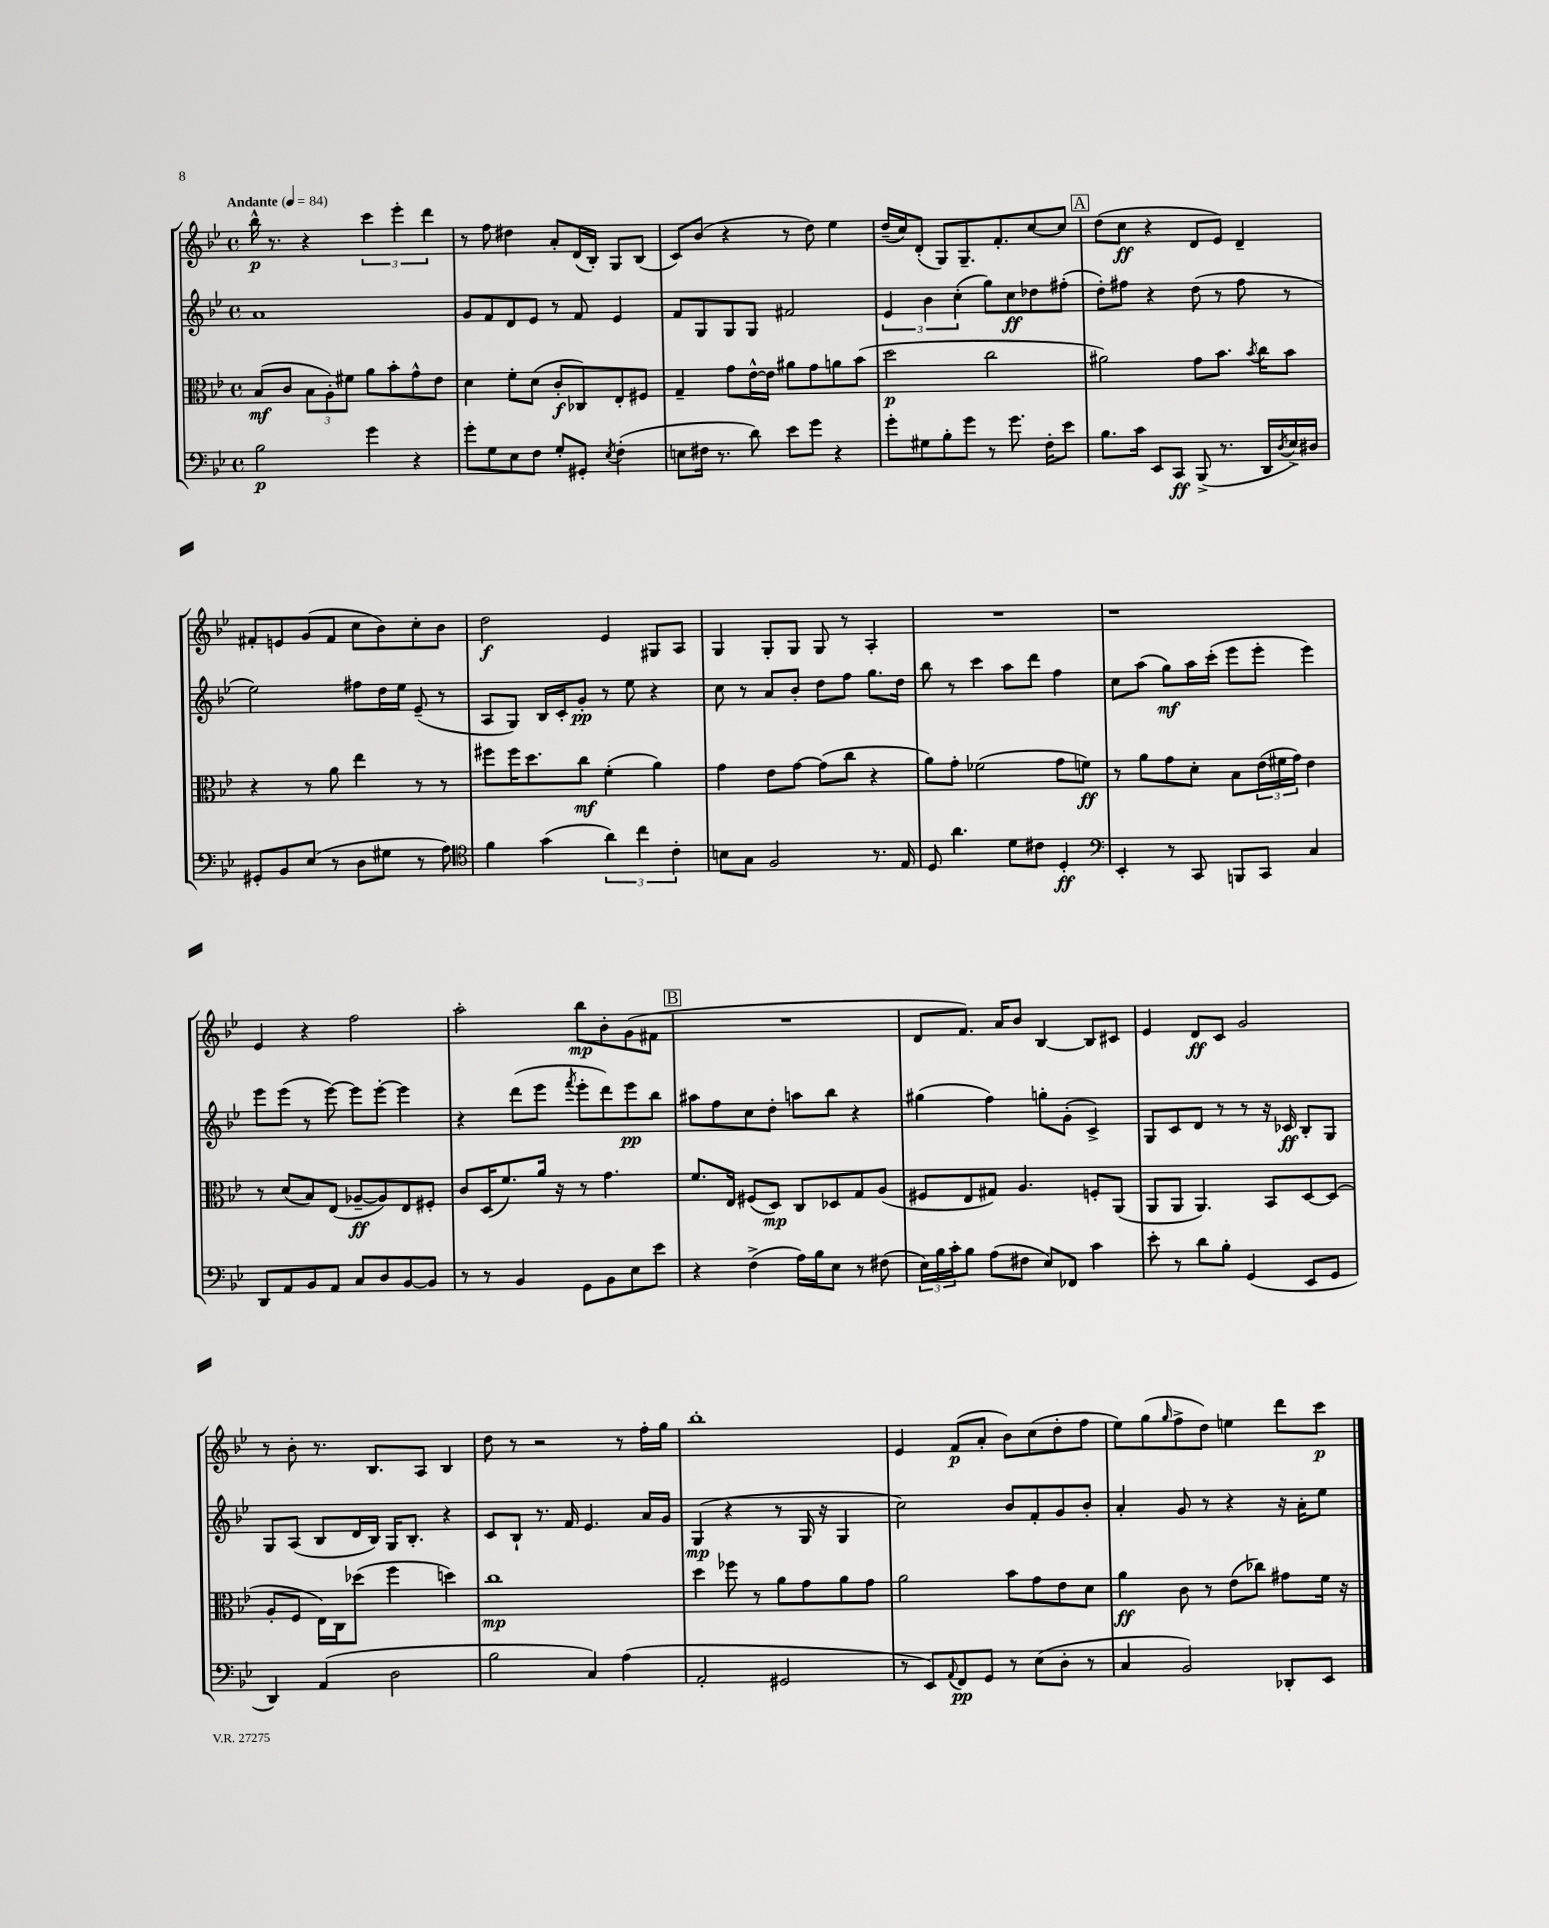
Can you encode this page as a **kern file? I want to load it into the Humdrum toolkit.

**kern	**kern	**kern	**kern
*staff4	*staff3	*staff2	*staff1
*clefF4	*clefC3	*clefG2	*clefG2
*k[b-e-]	*k[b-e-]	*k[b-e-]	*k[b-e-]
*M4/4	*M4/4	*M4/4	*M4/4
*met(c)	*met(c)	*met(c)	*met(c)
*MM84	*MM84	*MM84	*MM84
2B-	(8B-	1a	16bb-^^
.	.	.	8.r
.	8c	.	.
.	12B-	.	4r
.	12A')	.	.
.	12f#	.	.
4g	8a	.	6ccc
.	8b-'	.	.
.	.	.	6eee-'
4r	8g^^	.	.
.	.	.	6ddd
.	8e-	.	.
=	=	=	=
8g'	4d	8g	8r
8G	.	8f	8ff
8E-	8f'	8d	4dd#
8F	(8d	8e-	.
8G'	8c'	8r	8a'
8GG#'	8C-)	8f	(16d
.	.	.	16B-')
8qE-	.	.	.
(4F'	8E-'	4e-	8G
.	8F#	.	(8B-
=	=	=	=
8E	4G~	8f	8c)
16F#	.	8G	(8b-
8.r	.	.	.
.	8g	8G	4r
8d)	[16e-^^	8G	.
.	16e-]	.	.
8e-	8a#	2f#	8r
8g	8g	.	8dd)
4r	8a	.	4ee-
.	(8b-	.	.
=	=	=	=
8g'	2dd	6e-	(16dd~
.	.	.	16cc)
8G#	.	.	(8d'
.	.	6b-	.
8B-'	.	.	8G)
.	.	(6cc'	.
8g	.	.	8.G~
8r	2cc	8gg)	.
.	.	.	8.f'
8.g	.	8cc	.
.	.	8dd-	[8cc
16F'	.	.	.
8e-	.	(8ff#'	8cc]
=	=	=	=
8.B-	2a#)	8dd')	(8dd
.	.	8ff#	8cc
16c	.	.	.
8EE-	.	4r	4r
8CC	.	.	.
(8BBB-^	8g	(8dd	8d
8.r	8.b-	8r	8e-)
.	.	8ff#	4d~
.	8qb-	.	.
16DD	16cc	.	.
8qD	.	.	.
16E-^)	8b-	8r	.
16D#	.	.	.
=	=	=	=
8GG#'	4r	2ee-)	8f#'
8BB-	.	.	8e
(8E-	8r	.	(8g
8r	8a	.	8f#
8D	4ee-	8ff#	8cc
8G#	.	16dd	8b-)
.	.	16ee-	.
8r	8r	(8e-~	8cc'
8A)	8r	8r	8b-
=	=	=	=
*clefC4	*	*	*
4f	8ff#	8A	2dd
.	16ff#	8G)	.
.	8.dd	.	.
(4g	.	16B-	.
.	.	16c'	.
.	8cc	8g'	.
6a)	(4f'	8r	4e-
.	.	8ee-	.
6cc	.	.	.
.	4a)	4r	8G#
6c'	.	.	.
.	.	.	8A
=	=	=	=
8B	4g	8cc	4G
8G	.	8r	.
2F	8e-	8a	8G'
.	[8g	8b-'	8G
.	(8g]	8dd	8G
.	8cc	8ff	8r
8.r	4r	8.gg	4A'
16E-	.	16dd	.
=	=	=	=
8D	8a)	8bb-	1r
4.a	8g'	8r	.
.	(2f-	4ccc	.
8d	.	8aa	.
8c#	.	8ddd	.
4D'	8g	4ff	.
.	8f)	.	.
=	=	=	=
*clefF4	*	*	*
4EE-'	8r	8cc	1r
.	8a	(8aa	.
8r	8g	8gg)	.
8CC	8d'	16aa	.
.	.	(16ccc'	.
8BBB	8B-	8eee-	.
8CC	(24e-	8eee-'	.
.	24f#	.	.
.	24g)	.	.
4C	4e-	4eee-)	.
=	=	=	=
8DD	8r	8eee-	4e-
8AA	(8d	(8eee-	.
8BB-	8B-)	8r	4r
8AA	(8E-	[8eee-)	.
8C	[8A-~	8eee-]	2ff
8D	8A-])	[8eee-'	.
[8BB-	8E-	4eee-]	.
8BB-]	8F#'	.	.
=	=	=	=
8r	8c	4r	2aa'
8r	(16D	.	.
.	8.f)	.	.
4BB-	.	(8ddd	.
.	16a	8eee-	.
.	16r	.	.
.	.	8qfff	.
8GG	8r	8eee-'	8bb-
8BB-	4.g	8ddd)	8b-'
8E-	.	8eee-	(8g
8e-	.	8bb-	8f#
=	=	=	=
4r	8.f	8aa#	1r
.	.	8ff	.
.	16E-	.	.
(4F^	(8F#	8cc	.
.	8D)	8dd'	.
16A)	8C	8aa	.
16B-	.	.	.
8E-	8D-	8bb-	.
8r	8G	4r	.
(8F#	(8A	.	.
=	=	=	=
24E-)	8F#	(4gg#	8d
24B-	.	.	.
24c'	.	.	.
8B-	8E-	.	8.f)
(8A	8G#)	4ff)	.
.	.	.	16a
8F#	4.A	.	8b-
8E-)	.	8gg'	[4B-
8FF-	.	(8g'	.
4c	8F'	4c^)	8B-]
.	(8AA	.	8c#
=	=	=	=
8e-'	8AA	8G	4e-
8r	8AA	8c	.
8d	4.AA)	8d	8d
8B-'	.	8r	8c
(4GG	.	8r	2g
.	8BB-	16r	.
.	.	16c-	.
8EE-	[8D	8B-'	.
8GG	(8D]	8G	.
=	=	=	=
4DD)	8A'	8G	8r
.	8F	(8A	8b-'
(4AA	16E-)	8B-	8.r
.	16C	.	.
.	(8dd-	16d	.
.	.	16B-)	8.B-
2D	4ff	16G	.
.	.	8.B-'	.
.	.	.	8A
.	4dd)	4r	4B-
=	=	=	=
2B-	1cc	8c	8dd
.	.	8B-`	8r
.	.	8.r	2r
.	.	16f	.
4C)	.	4.e-	.
(4A	.	.	8r
.	.	16a	16ff'
.	.	16g	16gg
=	=	=	=
2AA'	4dd	(4G	1bb-'
.	8ff-	4r	.
.	8r	.	.
2GG#	8a	8r	.
.	8g	16G	.
.	.	16r	.
.	8a	4G	.
.	8g	.	.
=	=	=	=
8r	2a	2cc)	4e-
8EE-)	.	.	.
8qqAA	.	.	.
8FF	.	.	(8f
8GG	.	.	8a'
8r	8b-	8b-	8b-)
(8E-	8g	8f'	(8cc
8D'	8e-	8g	8dd'
8r	8d	8b-'	8ff
=	=	=	=
4C	4a	4a'	8ee-)
.	.	.	(8gg
.	.	.	16qqgg
2BB-)	8c	8g	8ff^
.	8r	8r	8dd)
.	(8e-	4r	4ee
.	8cc-)	.	.
8DD-'	8g#	16r	8ddd
.	.	16a'	.
8EE-	16f	8ee-	8ccc
.	16r	.	.
==	==	==	==
*-	*-	*-	*-
